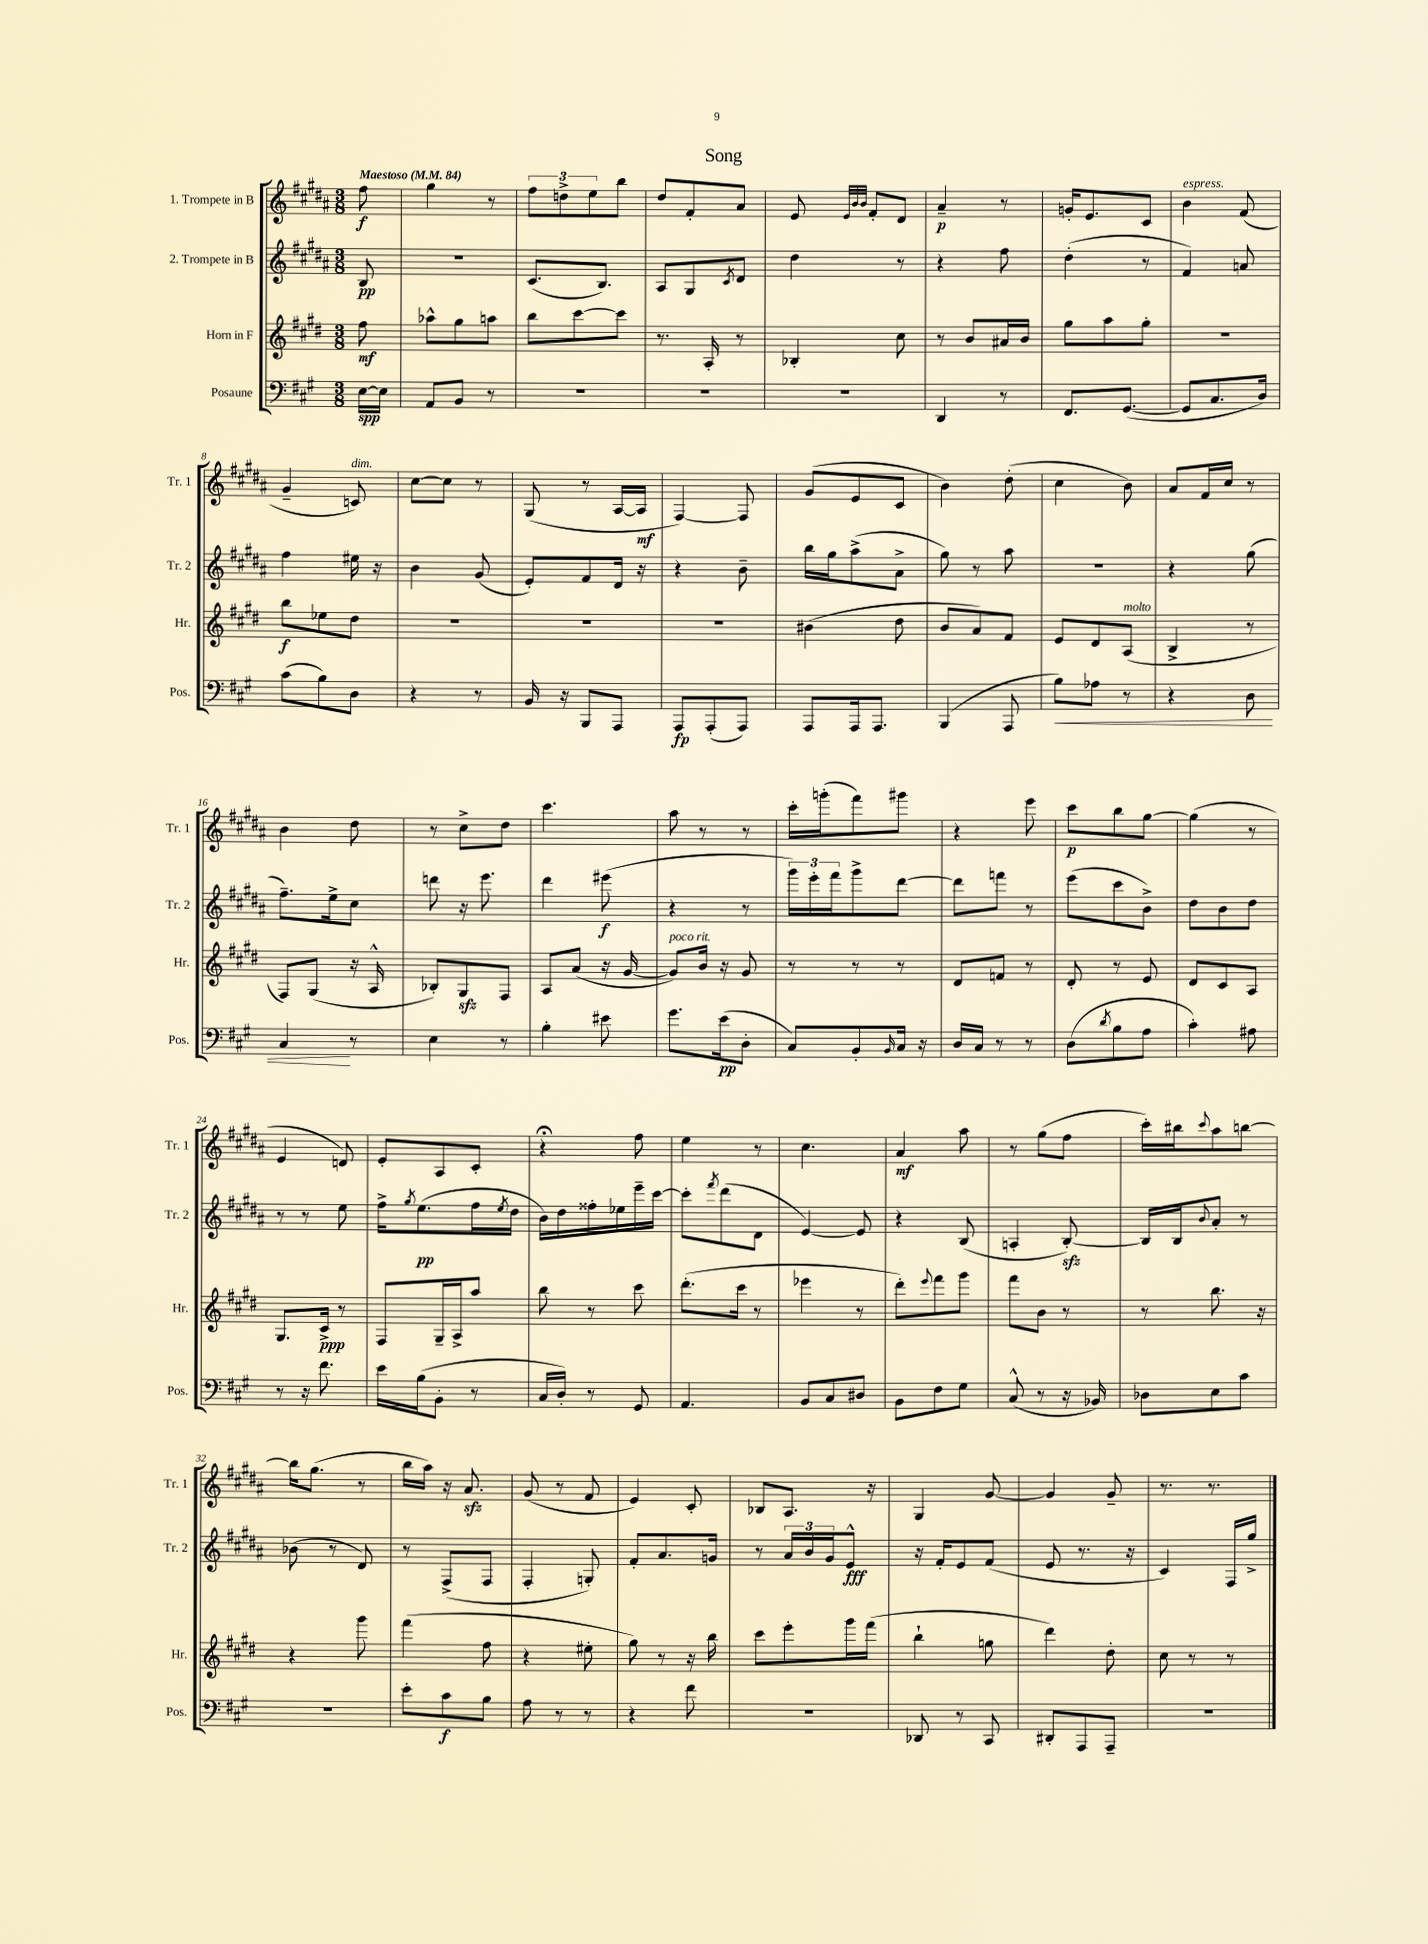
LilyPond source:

\header { title = "Song" }
<<
\new StaffGroup <<
\new Staff = "s0" \with { instrumentName = "1. Trompete in B" shortInstrumentName = "Tr. 1" } {
    \clef treble \key b \major \numericTimeSignature \time 3/8 \partial 8 \tempo "Maestoso" 4 = 84
    fis''8\f |
    gis''4 r8 |
    \tuplet 3/2 { fis''8 d''8-> e''8 } b''8 |
    dis''8 fis'8-. ais'8 |
    e'8 \grace { e'32 b'32 b'32 } fis'8-. dis'8 |
    ais'4--\p r8 |
    g'16-. e'8. cis'8 |
    b'4^\markup { \italic "espress." } fis'8( |
    gis'4-- c'8^\markup { \italic "dim." }) |
    cis''8~ cis''8 r8 |
    gis8( r8 ais16~ ais16\mf |
    fis4~) fis8 |
    gis'8( e'8 cis'8 |
    b'4) dis''8-.( |
    cis''4 b'8) |
    ais'8 fis'16 cis''16 r8 |
    b'4 dis''8 |
    r8 cis''8-> dis''8 |
    cis'''4. |
    ais''8 r8 r8 |
    cis'''16-. g'''16-.( fis'''8) gis'''8 |
    r4 e'''8 |
    cis'''8\p b''8 gis''8~ |
    gis''4( r8 |
    e'4 d'8) |
    e'8-. ais8 cis'8-. |
    r4\fermata fis''8 |
    e''4 r8 |
    cis''4. |
    ais'4\mf ais''8 |
    r8 gis''8( fis''8 |
    cis'''16-.) bis''16 \appoggiatura { cis'''8 } ais''8 b''8~ |
    b''16 gis''8.( r8 |
    b''16 ais''16) r16 ais'8.\sfz |
    gis'8( r8 fis'8 |
    e'4) cis'8-. |
    bes8 ais8. r16 |
    gis4 gis'8~ |
    gis'4 gis'8-- |
    r8. r8. \bar "|." |
}
\new Staff = "s1" \with { instrumentName = "2. Trompete in B" shortInstrumentName = "Tr. 2" } {
    \clef treble \key b \major \numericTimeSignature \time 3/8 \partial 8
    b8\pp |
    r4. |
    cis'8.( b8.) |
    ais8 gis8 \acciaccatura { cis'8 } dis'8 |
    dis''4 r8 |
    r4 fis''8 |
    dis''4-.( r8 |
    fis'4) a'8 |
    fis''4 eis''16 r16 |
    b'4 gis'8( |
    e'8-.) fis'8 dis'16 r16 |
    r4 b'8-- |
    b''16 gis''16 ais''8->( ais'8-> |
    gis''8) r8 ais''8 |
    R4. |
    r4 gis''8( |
    fis''8.--) e''16-> cis''8 |
    d'''8 r16 e'''8. |
    dis'''4 eis'''8\f( |
    r4 r8 |
    \tuplet 3/2 { gis'''16) e'''16-. fis'''16 } gis'''8-> dis'''8~ |
    dis'''8 f'''8 r8 |
    e'''8( cis'''8 b'8->) |
    dis''8 b'8 dis''8 |
    r8 r8 e''8 |
    fis''16-> \acciaccatura { gis''8 } e''8.\pp( fis''16 \acciaccatura { e''8 } dis''16 |
    b'16) dis''16 fisis''16-. ees''16 e'''16-- cis'''16~ |
    cis'''8-. \acciaccatura { fis'''8 } dis'''8( dis'8 |
    e'4~) e'8 |
    r4 b8( |
    a4-. b8~-.\sfz) |
    b16 b16 \appoggiatura { b'8 } ais'8-. r8 |
    bes'8( r8 dis'8) |
    r8 fis8->( fis8 |
    fis4-. g8-.) |
    fis'8-. ais'8. g'16 |
    r8 \tuplet 3/2 { ais'16 b'16 gis'16 } e'8-^\fff |
    r16 fis'16-. e'8 fis'8( |
    e'8 r8. r16 |
    cis'4) fis16 gis''16-> \bar "|." |
}
\new Staff = "s2" \with { instrumentName = "Horn in F" shortInstrumentName = "Hr." } {
    \clef treble \key e \major \numericTimeSignature \time 3/8 \partial 8
    fis''8\mf |
    aes''8-^ gis''8 a''8 |
    b''8 cis'''8~ cis'''8 |
    r8. a16-. r8 |
    bes4-. cis''8 |
    r8 b'8 ais'16 b'16 |
    gis''8 a''8 gis''8-. |
    R4. |
    b''8\f ees''8 dis''8 |
    R4. |
    R4. |
    R4. |
    bis'4( dis''8 |
    b'8 a'8) fis'8 |
    e'8 dis'8 a8^\markup { \italic "molto" }( |
    b4-> r8 |
    fis8) gis8( r16 a16-^ |
    bes8-.) gis8\sfz fis8 |
    a8 a'8( r16 gis'16~ |
    gis'8^\markup { \italic "poco rit." }) b'16 r16 gis'8 |
    r8 r8 r8 |
    dis'8 f'8 r8 |
    dis'8-. r8 e'8 |
    dis'8 cis'8 a8 |
    gis8. cis'16->\ppp r8 |
    fis8 gis16-- a16-> a''8 |
    b''8 r8 cis'''8 |
    dis'''8.-.( cis'''16 r8 |
    ees'''4 r8 |
    dis'''8-.) \appoggiatura { e'''8 } fis'''8 gis'''8 |
    fis'''8 b'8 r8 |
    r8 b''8. r16 |
    r4 gis'''8 |
    fis'''4( fis''8 |
    r4 eis''8-. |
    gis''8) r8 r16 b''16 |
    cis'''8 e'''8-. gis'''16 fis'''16( |
    b''4-! g''8 |
    dis'''4) dis''8-. |
    cis''8 r8 r8 \bar "|." |
}
\new Staff = "s3" \with { instrumentName = "Posaune" shortInstrumentName = "Pos." } {
    \clef bass \key a \major \numericTimeSignature \time 3/8 \partial 8
    e16~\spp e16 |
    a,8 b,8 r8 |
    R4. |
    R4. |
    R4. |
    d,4 r8 |
    fis,8. gis,8.~( |
    gis,8 cis8. d16) |
    cis'8( b8) d8 |
    r4 r8 |
    b,16 r16 b,,8 a,,8 |
    a,,8\fp a,,8-.( a,,8) |
    a,,8 a,,16 a,,8. |
    b,,4( a,,8 |
    b8\<) aes8 r8 |
    r4 d8 |
    cis4\! r8 |
    e4 r8 |
    b4-. eis'8 |
    gis'8. e'16\pp( d8-. |
    cis8) b,8-. \grace { b,16 } cis16 r16 |
    d16 cis16 r8 r8 |
    d8( \acciaccatura { d'8 } b8 a8 |
    cis'4-.) ais8 |
    r8 r16 fis'8. |
    e'16 b16( b,8-. r8 |
    cis16 d16-.) r8 gis,8 |
    a,4. |
    b,8 cis8 dis8 |
    b,8 fis8 gis8 |
    cis8-^( r8 r16 bes,16) |
    des8 e8 cis'8 |
    R4. |
    e'8-. cis'8\f b8 |
    a8 r8 r8 |
    r4 fis'8 |
    R4. |
    des,8 r8 cis,8 |
    dis,8-. a,,8 a,,8-- |
    R4. \bar "|." |
}
>>
>>
